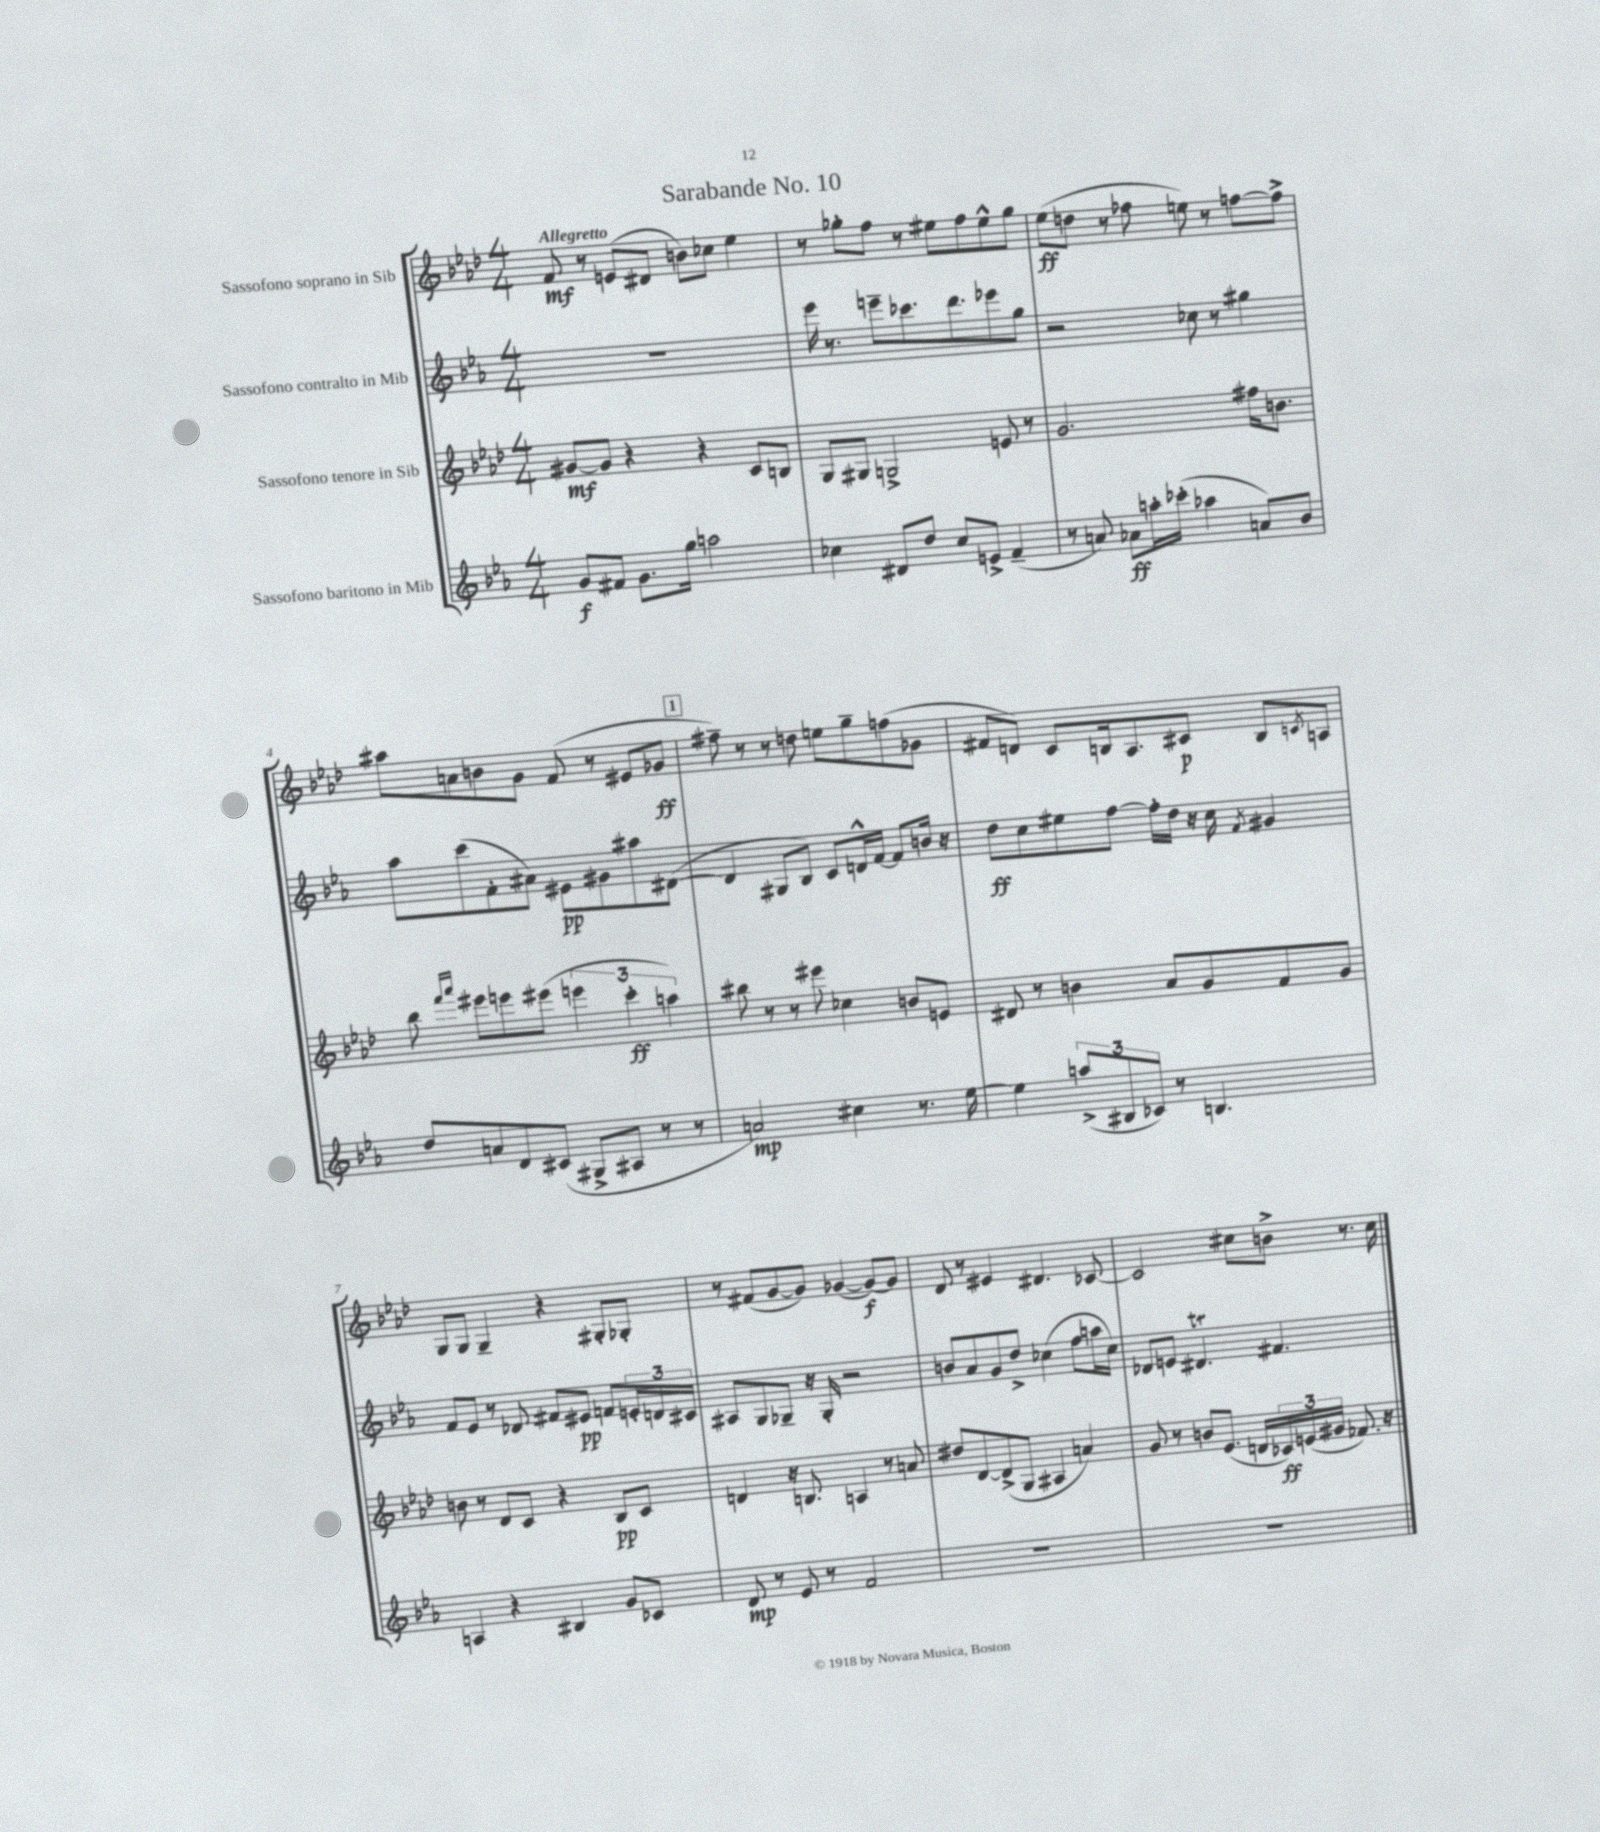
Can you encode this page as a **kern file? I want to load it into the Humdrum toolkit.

**kern	**kern	**kern	**kern
*staff4	*staff3	*staff2	*staff1
*clefG2	*clefG2	*clefG2	*clefG2
*k[b-e-a-]	*k[b-e-a-d-]	*k[b-e-a-]	*k[b-e-a-d-]
*M4/4	*M4/4	*M4/4	*M4/4
8g	[8g#	1r	8f
8f#	8g#]	.	8r
8.g	4r	.	(8e
.	.	.	8d#
16gg	.	.	.
2aa	4r	.	8b)
.	.	.	8cc-
.	8c	.	4ee-
.	8B	.	.
=	=	=	=
4cc-	8G	16eee-	8r
.	.	8.r	.
.	8G#	.	8gg-'
8d#	2G^	8eee~	8ff
8dd	.	8.ccc-	8r
8cc-	.	.	8ee#
.	.	8.ddd	.
8e^	.	.	8ff
(4f~	8e	8eee-	8ee#^^
.	8r	8gg	8gg-
=	=	=	=
8r	2.g	2r	(8ee-
8a)	.	.	8dd
8a-	.	.	8r
16aa'	.	.	8ff-
(16ccc-'	.	.	.
4aa-	.	8cc-	8ee)
.	.	8r	8r
8a)	16ff#	4gg#	[8ff
.	8.b	.	.
8b-	.	.	8ff^]
=	=	=	=
8dd	8bb-	8aa-	8aa#
.	16qqfff	.	.
.	16qqaaa-	.	.
8a	8eee#	(8ccc	8a
8d	8eee	8f'	8b
(8c#	(8eee#	8a#)	8g
8G#^	6eee	8e#	(8f
8A#	.	8g#	8r
.	6ccc'	.	.
8r	.	8aa#	8e#
.	6aa)	.	.
8r	.	([8d#	8g-
=	=	=	=
2a)	8bb#	4d#]	8ff#~)
.	8r	.	8r
.	8r	8G#	8r
.	8eee#	8B-)	8dd
4cc#	4cc-	8c	8ee
.	.	16d^^	8gg~
.	.	[16f	.
8.r	8b	8f]	(8ff
.	8e	16b	8g-
[16ee-	.	16r	.
=	=	=	=
4ee-]	8d#	8dd	8f#
.	8r	8cc	8d)
(12aa^	4b	8ee#	8c
12B#	.	.	.
.	.	[8ff	16B
12c-)	.	.	.
.	.	.	8.A-
8r	8a-	16ff']	.
.	.	16dd	.
4.B	8g	16r	8c#
.	.	16cc	.
.	.	8qf	.
.	8f	4g#	8B
.	.	.	8qc
.	8g	.	8A
=	=	=	=
4A	8b	8f	8G
.	8r	8e-	8G
4r	8d-	8r	4G~
.	8c	8d-	.
4B#	4r	8f#	4r
.	.	8e#	.
8g	8B-	8f	8G#'
8c-	8c	24e'	8G-'
.	.	24d	.
.	.	24c#	.
=	=	=	=
8d	4d	8A#	8r
8r	.	8G	(8f#
8e-	16r	8G-~	[8g
.	8.B	.	.
8r	.	16r	8g])
.	.	16G-'	.
2f	4A	2r	([4g-
.	8r	.	8g-_)
.	8a	.	8g-]
=	=	=	=
1r	8dd#	8b	8d-
.	[8d-	8a-	8r
.	(8d-^]	8g	4e#
.	8G	8dd^	.
.	4A#	(4cc-	4.d#
.	4a)	8ff	.
.	.	16aa	[8c-
.	.	16cc-)	.
=	=	=	=
1r	8g	8d-	2c-]
.	8r	8e	.
.	8b	4.d#	.
.	(8.e-	.	.
.	.	.	8cc#
.	16d	.	.
.	24c-)	4.f#	8b^
.	(24e	.	.
.	24g#	.	.
.	8.f-)	.	8.r
.	16r	.	16cc#
==	==	==	==
*-	*-	*-	*-
